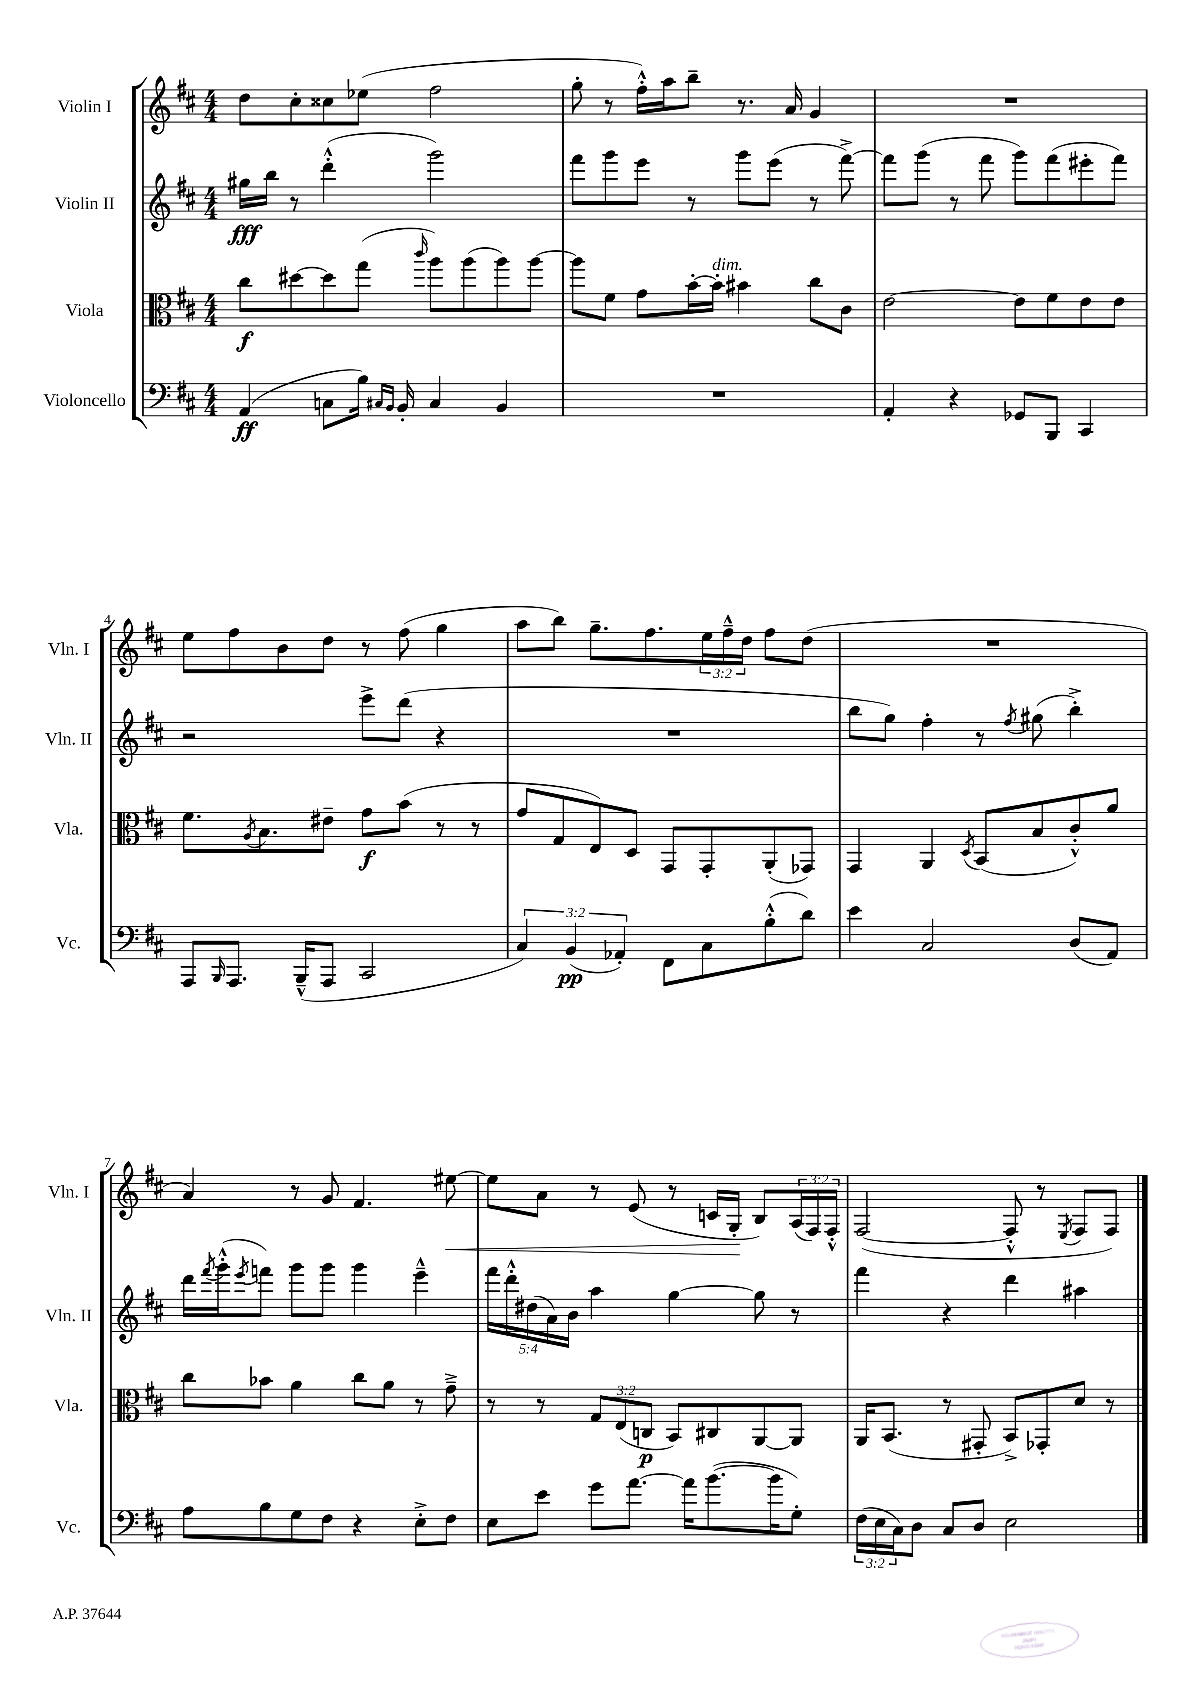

**kern	**kern	**kern	**kern
*staff4	*staff3	*staff2	*staff1
*clefF4	*clefC3	*clefG2	*clefG2
*k[f#c#]	*k[f#c#]	*k[f#c#]	*k[f#c#]
*M4/4	*M4/4	*M4/4	*M4/4
(4AA/	8cc#\L	16gg#\LL	8dd\L
.	.	16bb\JJ	.
.	[8dd#\	8r	8cc#'\
8C\L	8dd#\]	(4ddd'^^\	8cc##\
16B\Jk)	(8gg\J	.	(8ee-\J
16qqC#/LL	.	.	.
16qqBB/JJ	.	.	.
16BB'/	.	.	.
.	16qqccc#/	.	.
4C#/	8aa\L)	2ggg\)	2ff#\
.	(8aa\	.	.
4BB/	8aa\)	.	.
.	[8aa\J	.	.
=	=	=	=
1r	8aa\]L	8fff#\L	8gg'\
.	8f#\J	8ggg\	8r
.	8g\L	8eee\J	16ff#'^^\LL)
.	.	.	16aa\J
.	[16b'\L	8r	8bb~\J
.	16b'\]JJ	.	.
.	4b#\	8ggg\L	8.r
.	.	(8eee\J	.
.	.	.	16a/
.	8cc#\L	8r	4g/
.	8c#\J	[8fff#^\)	.
=	=	=	=
4AA'/	[2e\	8fff#\]L	1r
.	.	(8ggg\J	.
4r	.	8r	.
.	.	8fff#\	.
8GG-/L	8e\]L	8ggg\L)	.
8BBB/J	8f#\	(8fff#\	.
4CC#/	8e\	8eee#'\	.
.	8e\J	8fff#\J)	.
=	=	=	=
8AAA/L	8.f#\L	2r	8ee\L
16qqBBB/	.	.	.
8.AAA/J	.	.	8ff#\
.	8qA/	.	.
.	8.B\	.	.
.	.	.	8b\
(16BBB~^^/LK	.	.	.
8AAA/J	8e#~\J	.	8dd\J
2CC#/	8g\L	8eee^\L	8r
.	(8b\J	(8ddd\J	(8ff#\
.	8r	4r	4gg\
.	8r	.	.
=	=	=	=
6C#/)	8g/L	1r	8aa\L
.	8G/	.	8bb\J)
(6BB/	.	.	.
.	8E/)	.	8.gg~\L
6AA-'/)	.	.	.
.	8D/J	.	.
.	.	.	8.ff#\
8FF#\L	8GG/L	.	.
8C#\	8GG'/	.	24ee\L
.	.	.	24ff#~^^\
.	.	.	24dd\JJ
(8B'^^\	(8AA'/	.	8ff#\L
8d\J)	8GG-/J)	.	(8dd\J
=	=	=	=
4e\	4GG/	8bb\L	1r
.	.	8gg\J)	.
2C#/	4AA/	4ff#'\	.
.	8qD/	.	.
.	(8BB/L	8r	.
.	.	8qff#/	.
.	8B/	(8gg#\	.
(8D/L	8c#'^^/)	4bb'^\)	.
8AA/J)	8a/J	.	.
=	=	=	=
8A\L	8cc#\L	16ddd\LL	4a/)
.	.	8qfff#/	.
.	.	(16ggg'^^\J	.
.	.	8qeee/	.
8B\	8b-\J	8fff\J)	.
8G\	4a\	8ggg\L	8r
8F#\J	.	8ggg\J	8g/
4r	8cc#\L	4ggg\	4.f#/
.	8a\J	.	.
8E'^\L	8r	4eee~^^\	.
8F#\J	8g~^\	.	[8ee#\
=	=	=	=
8E\L	8r	20fff#\LL	8ee#\]L
.	.	20ddd'^^\	.
.	.	(20dd#\	.
8e\J	8r	.	8a\J
.	.	20a\)	.
.	.	20b\JJ	.
8g\L	12G/L	4aa\	8r
.	(12E/	.	.
[8.a\J	.	.	(8e/
.	12C/J	.	.
.	8BB/L)	[4gg\	8r
16a\]LK	.	.	.
([8.b\	8C#/	.	16c/LL
.	.	.	16G'/JJ
.	[8AA/	8gg\]	8B/L)
16b\]K	.	.	.
8G'\J)	8AA/]J	8r	(24A/L
.	.	.	24F#/)
.	.	.	24F#'^^/JJ
=	=	=	=
(24F#\LL	16AA/LK	4fff#\	([2F#/
24E\	.	.	.
.	(8.BB/J	.	.
24C#\J)	.	.	.
8D\J	.	.	.
8C#/L	8r	4r	.
8D/J	8GG#'/	.	.
2E\	8BB^/L)	4ddd\	8F#'^^/]
.	8GG-'/	.	8r
.	.	.	8qE/
.	8d/J	4aa#\	8F#/L
.	8r	.	8F#/J)
==	==	==	==
*-	*-	*-	*-
